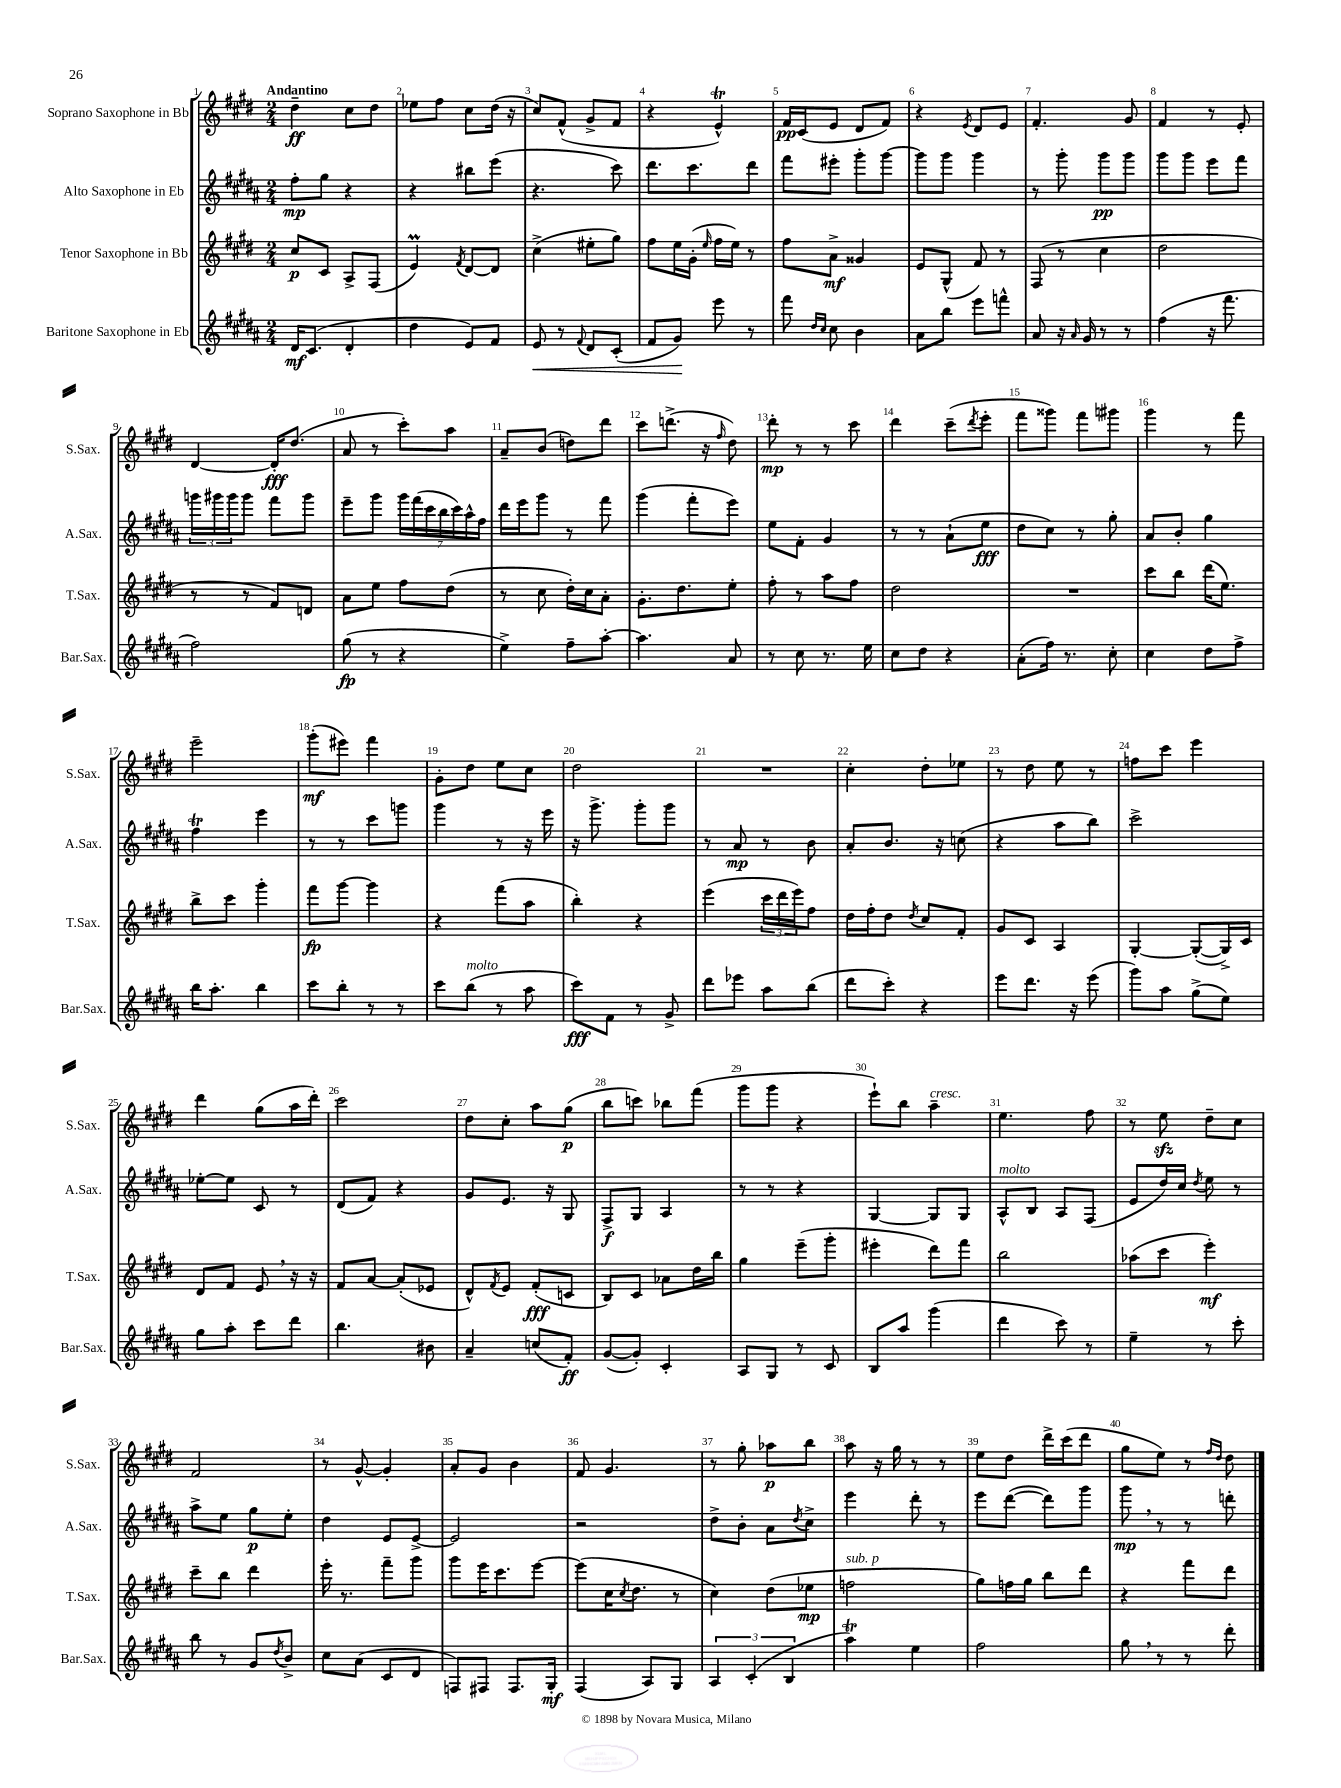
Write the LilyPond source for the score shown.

<<
\new StaffGroup <<
\new Staff = "s0" \with { instrumentName = "Soprano Saxophone in Bb" shortInstrumentName = "S.Sax." } {
    \clef treble \key e \major \numericTimeSignature \time 2/4 \tempo "Andantino"
    dis''4--\ff cis''8 dis''8 |
    ees''8 fis''8 cis''8 dis''16( r16 |
    cis''8) fis'8-^( gis'8-> fis'8 |
    r4 e'4-^\trill) |
    fis'16\pp cis'16( e'8 dis'8 fis'8) |
    r4 \acciaccatura { e'8 } dis'8 e'8 |
    fis'4.-. gis'8 |
    fis'4 r8 e'8-. |
    dis'4~ dis'16-.\fff dis''8.( |
    a'8 r8 cis'''8-.) a''8 |
    a'8-- b'8( d''8) dis'''8 |
    cis'''8 d'''8.->( r16 \grace { fis''16 } dis''8) |
    dis'''8-.\mp r8 r8 cis'''8 |
    dis'''4 cis'''8--( \acciaccatura { dis'''8 } e'''8-. |
    fis'''8 gisis'''8) fis'''8 gis'''8 |
    gis'''4 r8 fis'''8 |
    e'''2-- |
    gis'''8-.\mf( eis'''8) fis'''4 |
    gis'8-. dis''8 e''8 cis''8 |
    dis''2 |
    R2 |
    cis''4-. dis''8-. ees''8 |
    r8 dis''8 e''8 r8 |
    f''8 cis'''8 e'''4 |
    dis'''4 gis''8( a''16 dis'''16-.) |
    cis'''2 |
    dis''8 cis''8-. a''8 gis''8\p( |
    b''8 c'''8) bes''8 fis'''8( |
    gis'''8 gis'''8 r4 |
    e'''8-!) b''8 a''4--^\markup { \italic "cresc." } |
    e''4. fis''8 |
    r8 e''8\sfz dis''8-- cis''8 |
    fis'2 |
    r8 gis'8~-^ gis'4-. |
    a'8-. gis'8 b'4 |
    fis'8 gis'4. |
    r8 gis''8-. aes''8\p b''8 |
    a''8 r16 gis''16 r8 r8 |
    e''8 dis''8 dis'''16-> cis'''16( dis'''8 |
    gis''8 e''8) r8 \grace { fis''16 dis''16 } dis''8 \bar "|." |
}
\new Staff = "s1" \with { instrumentName = "Alto Saxophone in Eb" shortInstrumentName = "A.Sax." } {
    \clef treble \key b \major \numericTimeSignature \time 2/4
    fis''8-.\mp gis''8 r4 |
    r4 bis''8 e'''8( |
    r4. cis'''8) |
    dis'''8. cis'''8. dis'''8 |
    fis'''8 eis'''8-. gis'''8-. gis'''8~ |
    gis'''8 gis'''8 gis'''4 |
    r8 gis'''8-. gis'''8\pp gis'''8 |
    gis'''8 gis'''8 e'''8 fis'''8 |
    \tuplet 3/2 { g'''16 gis'''16 gis'''16 } gis'''8 fis'''8 gis'''8 |
    e'''8-- gis'''8 \tuplet 7/4 { gis'''16 fis'''16( cis'''16 b''16 cis'''16) ais''16-^ fis''16 } |
    dis'''16 e'''16 gis'''8 r8 fis'''8 |
    gis'''4( fis'''8-. e'''8) |
    e''8 fis'8-. gis'4 |
    r8 r8 ais'8-!( e''8\fff |
    dis''8 cis''8) r8 gis''8-. |
    ais'8 b'8-. gis''4 |
    fis''4\trill e'''4 |
    r8 r8 cis'''8 g'''8 |
    gis'''4 r8 r16 e'''16 |
    r16 gis'''8.-> gis'''8-. gis'''8 |
    r8 ais'8\mp r8 b'8 |
    ais'8-. b'8. r16 c''8( |
    r4 ais''8 b''8) |
    cis'''2-> |
    ees''8~-. ees''8 cis'8 r8 |
    dis'8( fis'8) r4 |
    gis'8 e'8. r16 gis8 |
    fis8->\f gis8 ais4 |
    r8 r8 r4 |
    gis4~ gis8 gis8 |
    ais8-^^\markup { \italic "molto" } b8 ais8 fis8( |
    e'8 dis''16) cis''16 \acciaccatura { dis''8 } e''8 r8 |
    ais''8-> e''8 gis''8\p e''8-. |
    dis''4 e'8 e'8~-> |
    e'2 |
    r2 |
    dis''8-> b'8-. ais'8 \acciaccatura { dis''8 } cis''8-> |
    e'''4 dis'''8-. r8 |
    e'''8 dis'''8~( dis'''8) gis'''8 |
    gis'''8\mp \breathe r8 r8 d'''8-. \bar "|." |
}
\new Staff = "s2" \with { instrumentName = "Tenor Saxophone in Bb" shortInstrumentName = "T.Sax." } {
    \clef treble \key e \major \numericTimeSignature \time 2/4
    cis''8\p cis'8 a8-> fis8( |
    e'4\prall) \acciaccatura { fis'8 } dis'8~ dis'8 |
    cis''4->( eis''8-. gis''8) |
    fis''8 e''16 gis'16-.( \grace { e''16 } fis''16 e''16) r8 |
    fis''8 a'8->\mf gisis'4 |
    e'8 gis8-^( fis'8) r8 |
    fis8( r8 cis''4 |
    dis''2 |
    r8 r8 fis'8) d'8 |
    a'8 e''8 fis''8 dis''8( |
    r8 cis''8 dis''16-.) cis''16 a'8-. |
    gis'8.-. dis''8. e''8-. |
    fis''8-. r8 a''8 fis''8 |
    dis''2 |
    R2 |
    cis'''8 b''8 dis'''16( e''8.) |
    b''8-> cis'''8 gis'''4-. |
    fis'''8\fp gis'''8~ gis'''4 |
    r4 fis'''8( a''8 |
    b''4-.) r4 |
    e'''4( \tuplet 3/2 { cis'''16 dis'''16 e'''16) } fis''8 |
    dis''16 fis''16-. dis''8 \acciaccatura { dis''8 } cis''8 fis'8-. |
    gis'8 cis'8 a4 |
    gis4~-. gis8~-.( gis16->) cis'16 |
    dis'8 fis'8 e'8 \breathe r16 r16 |
    fis'8 a'8~ a'8-.( ees'8 |
    dis'8-^) \acciaccatura { fis'8 } e'8 fis'8-.\fff( c'8 |
    b8) cis'8 aes'8 dis''16 b''16 |
    gis''4 e'''8--( gis'''8-. |
    eis'''4-. dis'''8) fis'''8 |
    b''2 |
    aes''8( cis'''8 e'''4-.\mf) |
    cis'''8-- b''8 dis'''4 |
    e'''16-. r8. fis'''8-- gis'''8 |
    gis'''8 e'''16 cis'''8. e'''8~ |
    e'''8( cis''16 \acciaccatura { cis''8 } dis''8. r8 |
    cis''4) dis''8( ees''8\mp |
    f''2^\markup { \italic "sub. p" } |
    gis''8) f''16 gis''16 b''8 dis'''8 |
    r4 fis'''8 dis'''8 \bar "|." |
}
\new Staff = "s3" \with { instrumentName = "Baritone Saxophone in Eb" shortInstrumentName = "Bar.Sax." } {
    \clef treble \key b \major \numericTimeSignature \time 2/4
    dis'16\mf cis'8.( dis'4-. |
    dis''4 e'8) fis'8 |
    e'8\< r8 \appoggiatura { fis'8 } dis'8 cis'8-.( |
    fis'8 gis'8\!) e'''8 r8 |
    fis'''8 \grace { dis''16 cis''16 } cis''8 b'4 |
    ais'8 b''8 e'''8 f'''8-^ |
    ais'8 r16 \grace { ais'16 } gis'16 r8 r8 |
    fis''4( r16 fis'''8. |
    fis''2) |
    gis''8\fp( r8 r4 |
    e''4->) fis''8-- ais''8~-. |
    ais''4. ais'8 |
    r8 cis''8 r8. e''16 |
    cis''8 dis''8 r4 |
    ais'8-.( fis''16) r8. cis''8-. |
    cis''4 dis''8 fis''8-> |
    b''16 ais''8.-. b''4 |
    cis'''8 b''8-. r8 r8 |
    cis'''8 b''8^\markup { \italic "molto" }( r8 ais''8 |
    cis'''8\fff) fis'8 r8 gis'8-> |
    dis'''8 ees'''8 ais''8 b''8( |
    dis'''8 cis'''8-.) r4 |
    e'''8 dis'''8. r16 e'''8( |
    gis'''8) ais''8 gis''8->( e''8) |
    gis''8 ais''8-. cis'''8 dis'''8 |
    b''4. bis'8 |
    ais'4-- c''8( fis'8-.\ff) |
    gis'8~( gis'8-.) cis'4-. |
    ais8 gis8 r8 cis'8 |
    b8 ais''8 gis'''4( |
    dis'''4 cis'''8) r8 |
    e''4-- r8 cis'''8-. |
    b''8 r8 gis'8 \acciaccatura { dis''8 } b'8-> |
    cis''8 ais'8( cis'8 dis'8 |
    f8) fis8 fis8. gis16-.\mf |
    fis4( ais8) gis8 |
    \tuplet 3/2 { ais4 cis'4-.( b4 } |
    ais''4\trill) e''4 |
    fis''2 |
    gis''8 \breathe r8 r8 dis'''8-. \bar "|." |
}
>>
>>
\layout { \context { \Score \override BarNumber.break-visibility = ##(#f #t #t) barNumberVisibility = #all-bar-numbers-visible } }
